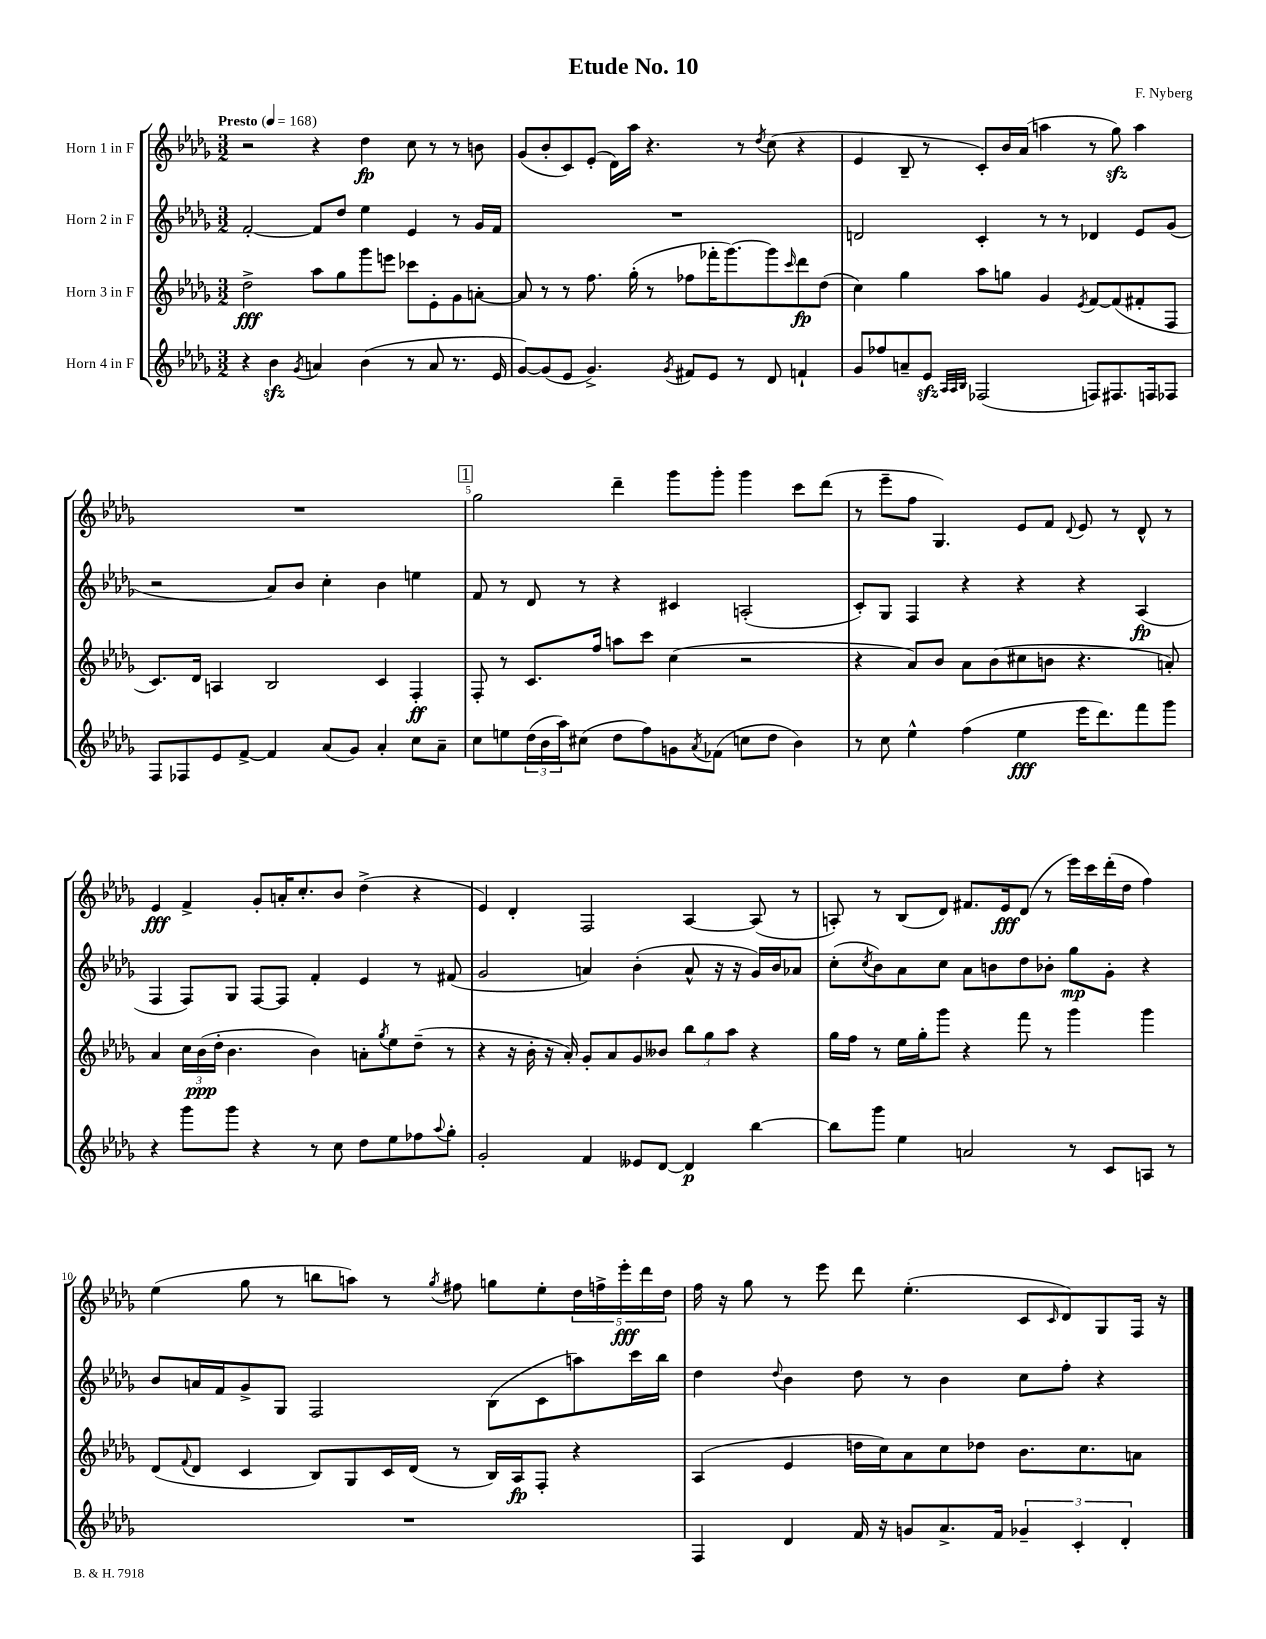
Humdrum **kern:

**kern	**kern	**kern	**kern
*staff4	*staff3	*staff2	*staff1
*clefG2	*clefG2	*clefG2	*clefG2
*k[b-e-a-d-g-]	*k[b-e-a-d-g-]	*k[b-e-a-d-g-]	*k[b-e-a-d-g-]
*M3/2	*M3/2	*M3/2	*M3/2
*MM168	*MM168	*MM168	*MM168
4r	2dd-^\	[2f'/	2r
4b-\	.	.	.
8qg-/	.	.	.
4a/	8aa-\L	8f/]L	4r
.	8gg-\	8dd-/J	.
(4b-\	8ggg-\	4ee-\	4dd-\
.	8eee\J	.	.
8r	8ccc-\L	4e-/	8cc\
8a/	8e-'\	.	8r
8.r	8g-\	8r	8r
.	[8a'\J	16g-/LL	8b\
16e-/	.	16f/JJ	.
=	=	=	=
[8g-/L)	8a/]	1.r	(8g-/L
(8g-/]	8r	.	8b-'/
8e-/J	8r	.	8c/)
4.g-^/)	8.ff\	.	(8e-'/J
.	.	.	16d-\LL)
.	(16gg-'\	.	16aa-\JJ
.	8r	.	4.r
8qg-/	.	.	.
8f#/L	8ff-\L	.	.
8e-/J	16fff-'\K	.	.
.	[8.ggg-\)	.	.
8r	.	.	8r
.	.	.	8qdd-/
8d-/	8ggg-\]	.	(8cc\
.	16qqccc/	.	.
4f`/	8ddd-\	.	4r
.	(8dd-\J	.	.
=	=	=	=
8g-/L	4cc\)	2d/	4e-/
8ff-/	.	.	.
8a~/	4gg-\	.	8B-~/
8e-/J	.	.	8r
32qqA-/LLL	.	.	.
32qqA-/	.	.	.
32qqB-/JJJ	.	.	.
(2F-/	8aa-\L	4c'/	8c'/L)
.	8gg\J	.	16b-/L
.	.	.	(16a-/JJ
.	4g-/	8r	4aa\
.	.	8r	.
.	8qe-/	.	.
8F/L)	[8f/L	4d-/	8r
8.F#/	(8f/]	.	8gg-\)
.	8f#'/	8e-/L	4aa\
16F/k	.	.	.
8F-/J	8F/J	(8g-/J	.
=	=	=	=
8F/L	8.c/L)	2r	1.r
8F-/	.	.	.
.	16d-/Jk	.	.
8e-/	4A/	.	.
[8f^/J	.	.	.
4f/]	2B-/	8a-/L)	.
.	.	8b-/J	.
(8a-/L	.	4cc'\	.
8g-/J)	.	.	.
4a-'/	4c/	4b-\	.
8cc\L	4F'/	4ee\	.
8a-~\J	.	.	.
=	=	=	=
8cc\L	8F'/	8f/	2gg-\
8ee\	8r	8r	.
(24dd-\L	8.c/L	8d-/	.
24b-\	.	.	.
24aa-\J)	.	.	.
(8cc#\J	.	8r	.
.	16ff/Jk	.	.
8dd-\L	8aa\L	4r	4ddd-~\
8ff\)	8ccc\J	.	.
8g\	(4cc\	4c#/	8ggg-\L
8qa-/	.	.	.
(8f-\J	.	.	8ggg-'\J
8cc\L	2r	(2A'/	4ggg-\
8dd-\J	.	.	.
4b-\)	.	.	8ccc\L
.	.	.	(8ddd-\J
=	=	=	=
8r	4r	8c'/L)	8r
8cc\	.	8G-/J	8eee-~\L
4ee-^^\	8a-/L)	4F/	8ff\J
.	8b-/J	.	4.G-/)
(4ff\	8a-\L	4r	.
.	(8b-\	.	.
4ee-\	8cc#\	4r	8e-/L
.	8b\J	.	8f/J
.	.	.	8qqd-/
16eee-\LK	4.r	4r	8e-/
8.ddd-\)	.	.	.
.	.	.	8r
8fff\	.	(4A-/	8d-^^/
8ggg-\J	8a'/)	.	8r
=	=	=	=
4r	4a-/	4F/	4e-/
8ggg-\L	24cc\LL	8F/L)	4f^/
.	(24b-\	.	.
.	24dd-'\JJ	.	.
8ggg-\J	4.b-\	8G-/J	.
4r	.	[8F/L	8g-'/L
.	.	8F/]J	16a'/K
.	.	.	8.cc'/
8r	4b-\)	4f'/	.
8cc\	.	.	8b-/J
8dd-\L	8a'\L	4e-/	(4dd-^\
.	8qgg-/	.	.
8ee-\	8ee-\	.	.
8ff-\	(8dd-~\J	8r	4r
8qqaa-/	.	.	.
8gg-'\J	8r	(8f#/	.
=	=	=	=
2g-'/	4r	2g-/	4e-/)
.	16r	.	4d-'/
.	16b-'\	.	.
.	16r	.	.
.	16a-'/)	.	.
4f/	8g-'/L	4a/)	2F/
.	8a-/	.	.
8e--/L	8g-/	(4b-'\	.
[8d-/J	8b--/J	.	.
4d-/]	12bb-\L	8a^^/	[4A-/
.	12gg-\	.	.
.	.	16r	.
.	12aa-\J	.	.
.	.	16r	.
[4bb-\	4r	16g-/LL)	(8A-/]
.	.	16b-/J	.
.	.	8a-/J	8r
=	=	=	=
8bb-\]L	16gg-\LL	(8cc'\L	8A'/)
.	16ff\JJ	.	.
.	.	8qcc/	.
8ggg-\J	8r	8b-\)	8r
4ee-\	16ee-\LL	8a-\	(8B-/L
.	16gg-'\J	.	.
.	8ggg-\J	8cc\J	8d-/J)
2a/	4r	8a-\L	8.f#/L
.	.	8b\	.
.	.	.	16e-/k
.	8fff\	8dd-\	(8d-/J
.	8r	8b-'\J	8r
8r	4ggg-\	8gg-\L	16eee-\LL)
.	.	.	16ccc\
8c/L	.	8g-'\J	(16ddd-'\
.	.	.	16dd-\JJ
8A/J	4ggg-\	4r	4ff\)
8r	.	.	.
=	=	=	=
1.r	(8d-/L	8b-/L	(4ee-\
.	8qqf/	.	.
.	8d-/J	16a/L	.
.	.	16f/J	.
.	4c/	8g-^/	8gg-\
.	.	8G-/J	8r
.	8B-/L)	2F/	8bb\L
.	8G-/	.	8aa\J)
.	16c/L	.	8r
.	(16d-/JJ	.	.
.	.	.	8qgg-/
.	8r	.	8ff#\
.	16B-/LL)	(8B-\L	8gg\L
.	16A-/J	.	.
.	8F'/J	8c\	8ee-'\
.	4r	8aa\)	20dd-\L
.	.	.	20ff^\
.	.	.	20eee-'\
.	.	16ccc\L	.
.	.	.	20ddd-\
.	.	16bb-\JJ	.
.	.	.	20dd-\JJ
=	=	=	=
4F/	(4A-/	4dd-\	16ff\
.	.	.	16r
.	.	.	8gg-\
.	.	8qqdd-/	.
4d-/	4e-/	4b-\	8r
.	.	.	8eee-\
16f/	16dd\LL	8dd-\	8ddd-\
16r	16cc\J)	.	.
8g/L	8a-\	8r	(4.ee-'\
8.a-^/	8cc\	4b-\	.
.	8dd-\J	.	.
16f/Jk	.	.	.
6g-~/	8.b-\L	8cc\L	8c/L
.	.	.	16qqc/
.	.	8ff'\J	8d-/)
6c'/	.	.	.
.	8.cc\	.	.
.	.	4r	8G-/
6d-'/	.	.	.
.	8a\J	.	16F/Jk
.	.	.	16r
==	==	==	==
*-	*-	*-	*-
